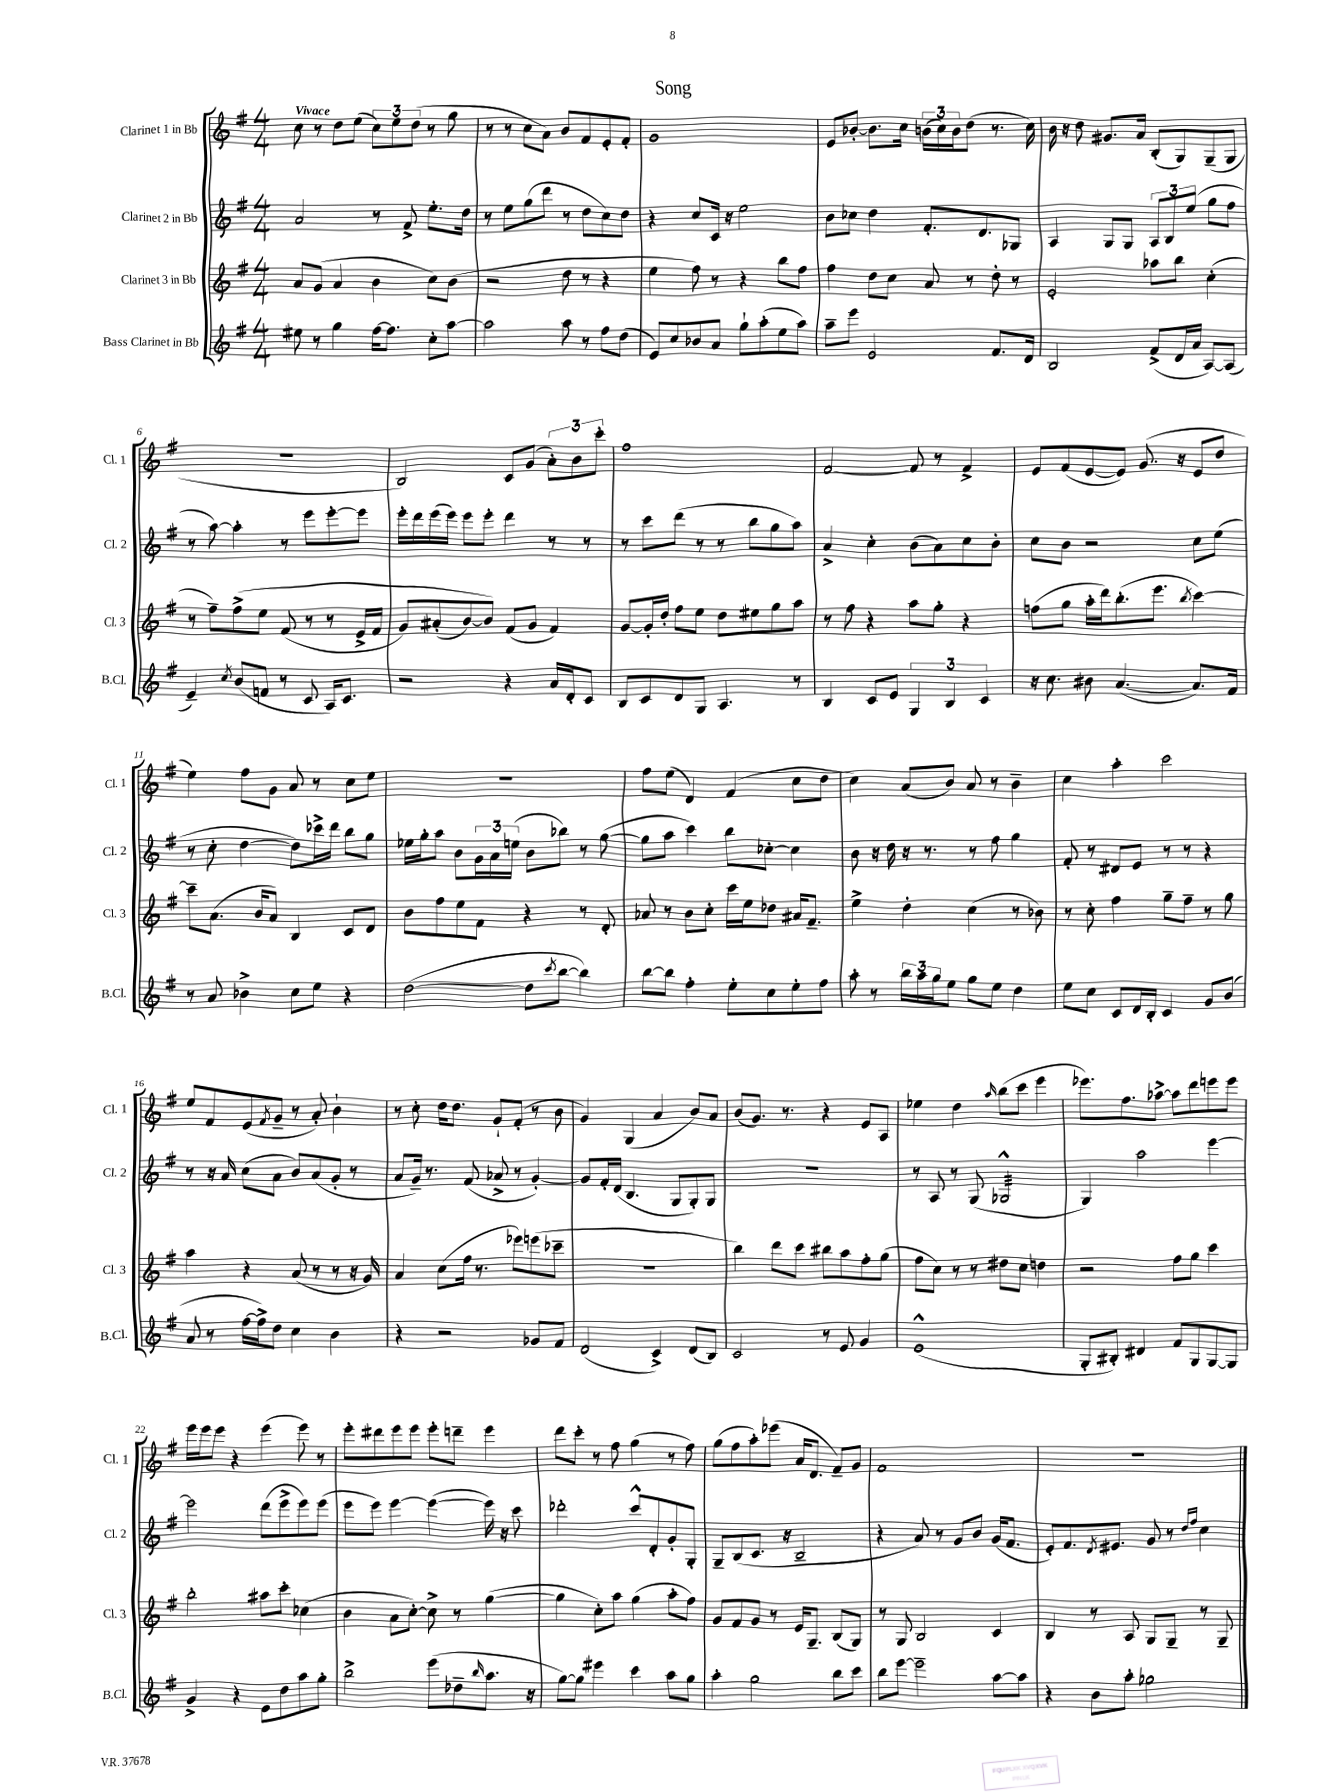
\header { title = "Song" }
<<
\new StaffGroup <<
\new Staff = "s0" \with { instrumentName = "Clarinet 1 in Bb" shortInstrumentName = "Cl. 1" } {
    \clef treble \key g \major \numericTimeSignature \time 4/4 \tempo "Vivace"
    c''8 r8 d''8 e''8( \tuplet 3/2 { c''8) e''8 d''8( } r8 g''8 |
    r8 r8 c''8 a'8) b'8 fis'8 e'8-. fis'8-. |
    g'1 |
    e'8 bes'8~-. bes'8. c''16 \tuplet 3/2 { b'16( c''16) b'16 } d''8( r8. c''16) |
    b'16 r16 d''8 gis'8. a'16 b8-.( g8) g8--( g8 |
    R1 |
    b2) c'8 g'8( \tuplet 3/2 { a'8-.) b'8 c'''8-. } |
    fis''1 |
    fis'2~ fis'8 r8 fis'4-> |
    e'8 fis'8( e'8~ e'8) g'8.( r16 e'8 d''8 |
    e''4) fis''8 g'8 a'8 r8 c''8 e''8 |
    R1 |
    fis''8 e''8( d'4) fis'4( c''8 d''8 |
    c''4) a'8( b'8) a'8 r8 b'4-- |
    c''4 a''4-. c'''2 |
    e''8 fis'8 e'8( \acciaccatura { fis'8 } g'8-- r8 a'8-.) b'4-! |
    r8 c''8-. d''16 d''8. g'8-! fis'8-.( r8 b'8 |
    g'4) g4( a'4 b'8) a'8 |
    b'8( g'8.) r8. r4 e'8 a8 |
    ees''4 d''4 \grace { a''16 } b''8( c'''8 e'''4 |
    ees'''8.) fis''8. aes''8~-> aes''8 d'''8 e'''8 e'''8 |
    e'''16 e'''16 e'''8 r4 e'''4( e'''8) r8 |
    e'''8-. dis'''8 e'''8 e'''8 e'''8-. d'''8-- e'''4 |
    d'''8 c'''8-. r8 fis''8 g''4( r8 fis''8) |
    g''8( fis''8 a''8-.) ees'''8( a'16 d'8. fis'8--) g'8 |
    fis'1 |
    r1 \bar "|." |
}
\new Staff = "s1" \with { instrumentName = "Clarinet 2 in Bb" shortInstrumentName = "Cl. 2" } {
    \clef treble \key g \major \numericTimeSignature \time 4/4
    a'2 r8 fis'8-> e''8.-. d''16 |
    r8 e''8 g''8( d'''8 r8 d''8 c''8) d''8 |
    r4 c''8 c'16 r16 e''2 |
    b'8 ces''8 d''4 fis'8.-. d'8. ges8 |
    a4 g8 g8 \tuplet 3/2 { a8 b8 e''8( } g''8 fis''8 |
    r8 a''8~) a''4-. r8 e'''8 e'''8~-. e'''8 |
    e'''16-. d'''16 e'''16( e'''16) e'''8 e'''8-. d'''4 r8 r8 |
    r8 c'''8 d'''8( r8 r8 b''8 g''8 a''8) |
    a'4-> c''4-. b'8( a'8) c''8 b'8-. |
    c''8 b'8 r2 c''8 e''8( |
    r8 c''8-. d''4~ d''8) ces'''16-> d'''16 b''8 g''8 |
    ees''16 g''16-. a''8 b'8 \tuplet 3/2 { g'16 a'16 e''16( } b'8 bes''8) r8 g''8~( |
    g''8 a''8 c'''4) b''8 ces''8~-. ces''4 |
    b'8 r16 d''16 r16 r8. r8 fis''8 g''4 |
    fis'8-. r8 dis'8 e'8 r8 r8 r4 |
    r8 r16 a'16 c''8( a'8 b'8) a'8( g'8-. r8 |
    a'8 g'16--) r8. fis'8( aes'8-> r8 g'4~-.) |
    g'8 fis'16-. d'16( b4. g8 g8-.) g8 |
    R1 |
    r8 a8 r8 g8( ges2:32-^ |
    g4) a''2 e'''4~ |
    e'''2 d'''8( e'''8-> e'''8) e'''8( |
    e'''8 e'''8) e'''4~ e'''4~( e'''16) r16 c'''8 |
    des'''2-. c'''8-^ d'8-. g'8-. g8-. |
    g8-- b8( c'8. r16 b2-- |
    r4 a'8) r8 g'8 b'8 g'16( fis'8. |
    e'8-.) fis'8. \acciaccatura { d'8 } eis'8. g'8 r8 \grace { d''16 fis''16 } c''4 \bar "|." |
}
\new Staff = "s2" \with { instrumentName = "Clarinet 3 in Bb" shortInstrumentName = "Cl. 3" } {
    \clef treble \key g \major \numericTimeSignature \time 4/4
    a'8 g'8( a'4 b'4 c''8) b'8( |
    r2 d''8 r8 r4 |
    e''4 fis''8) r8 r4 b''8 fis''8 |
    fis''4 d''8 c''8 a'8 r8 d''8-. r8 |
    e'2-. aes''8 b''8 c''4-.( |
    r8 fis''8--) fis''8->\( e''8 fis'8( r8 r8 e'16-> fis'16 |
    g'8) ais'8-.( b'8~) b'8\) fis'8( g'8 fis'4) |
    g'8~ g'16-. d''16-. fis''8 e''8 d''8 eis''8 g''8 a''8 |
    r8 fis''8 r4 a''8 g''8-. r4 |
    f''8( g''8 a''16-. d'''16) b''8.-.( e'''8. \acciaccatura { b''8 } c'''4~) |
    c'''8-- a'8.( b'16 a'8) b4 c'8 d'8 |
    b'8 fis''8 e''8 fis'8 r4 r8 d'8-. |
    aes'8 r8 b'8 c''8-. c'''16 e''16 des''8 ais'16 fis'8.-- |
    e''4-> d''4-. c''4( r8 bes'8) |
    r8 c''8-. fis''4 g''8-- fis''8-- r8 g''8 |
    a''4 r4 a'8( r8 r8 r16 g'16) |
    a'4 c''8( fis''16 r8. ees'''8) e'''8( ces'''8-- |
    R1 |
    b''4) d'''8 c'''8 bis''8 a''8 fis''8-. g''8( |
    fis''8 c''8) r8 r8 dis''8 c''8 d''4 |
    r2 fis''8 g''8 c'''4 |
    b''2-. ais''8 c'''8-. ces''4( |
    b'4 a'8 c''8~-.) c''8-> r8 g''4~( |
    g''4 c''8-.) a''8 g''4( a''8-. fis''8) |
    g'8 fis'8 g'8 r8 e'16 g8.-- b8( g8) |
    r8 g8 b2 c'4 |
    b4 r8 a8 g8 g8-- r8 g8-- \bar "|." |
}
\new Staff = "s3" \with { instrumentName = "Bass Clarinet in Bb" shortInstrumentName = "B.Cl." } {
    \clef treble \key g \major \numericTimeSignature \time 4/4
    eis''8 r8 g''4 fis''16~ fis''8. c''8-. a''8~ |
    a''2 a''8 r8 fis''8 d''8( |
    e'8) c''8 bes'8 a'8 g''8-! a''8-.( e''8 a''8) |
    a''8-- e'''8 e'2 fis'8. d'16 |
    b2 fis'8->( d'16 a'16 a8~) a8( |
    e'4--) \acciaccatura { c''8 } b'8( f'8 r8 c'8 a16) c'8. |
    r2 r4 a'16 d'16-. c'8 |
    b8 c'8 d'8 g8 a4. r8 |
    b4 c'8 e'8 \tuplet 3/2 { g4 b4 c'4 } |
    r16 c''8. bis'8 a'4.~( a'8.) fis'16 |
    r8 a'8 bes'4-> c''8 e''8 r4 |
    d''2~( d''8 \acciaccatura { c'''8 } b''8~ b''4) |
    b''8~ b''8 fis''4-. e''8-. c''8 e''8-. fis''8 |
    a''8-. r8 \tuplet 3/2 { b''16 a''16 g''16 } e''8 g''8 e''8 d''4 |
    e''8 c''8 c'8 d'16 b16-. c'4 g'8 b'8( |
    a'8 r8 fis''16~ fis''16->) d''8 c''4 b'4 |
    r4 r2 ges'8 fis'8 |
    d'2( c'4->) d'8( b8) |
    c'2 r8 e'8 g'4 |
    e'1-^( |
    g8-. bis8-.) dis'4 fis'8 g8 g8~ g8 |
    g'4-> r4 e'8 d''8 a''8 g''8-. |
    b''2-> e'''8( des''8-- \grace { b''16 } a''8. r16 |
    g''8~) g''8 eis'''4 c'''4 a''8 g''8 |
    a''4-. g''2 b''8 c'''8 |
    b''8 e'''8~ e'''2-- a''8~ a''8 |
    r4 b'8 a''8-. ges''2 \bar "|." |
}
>>
>>
